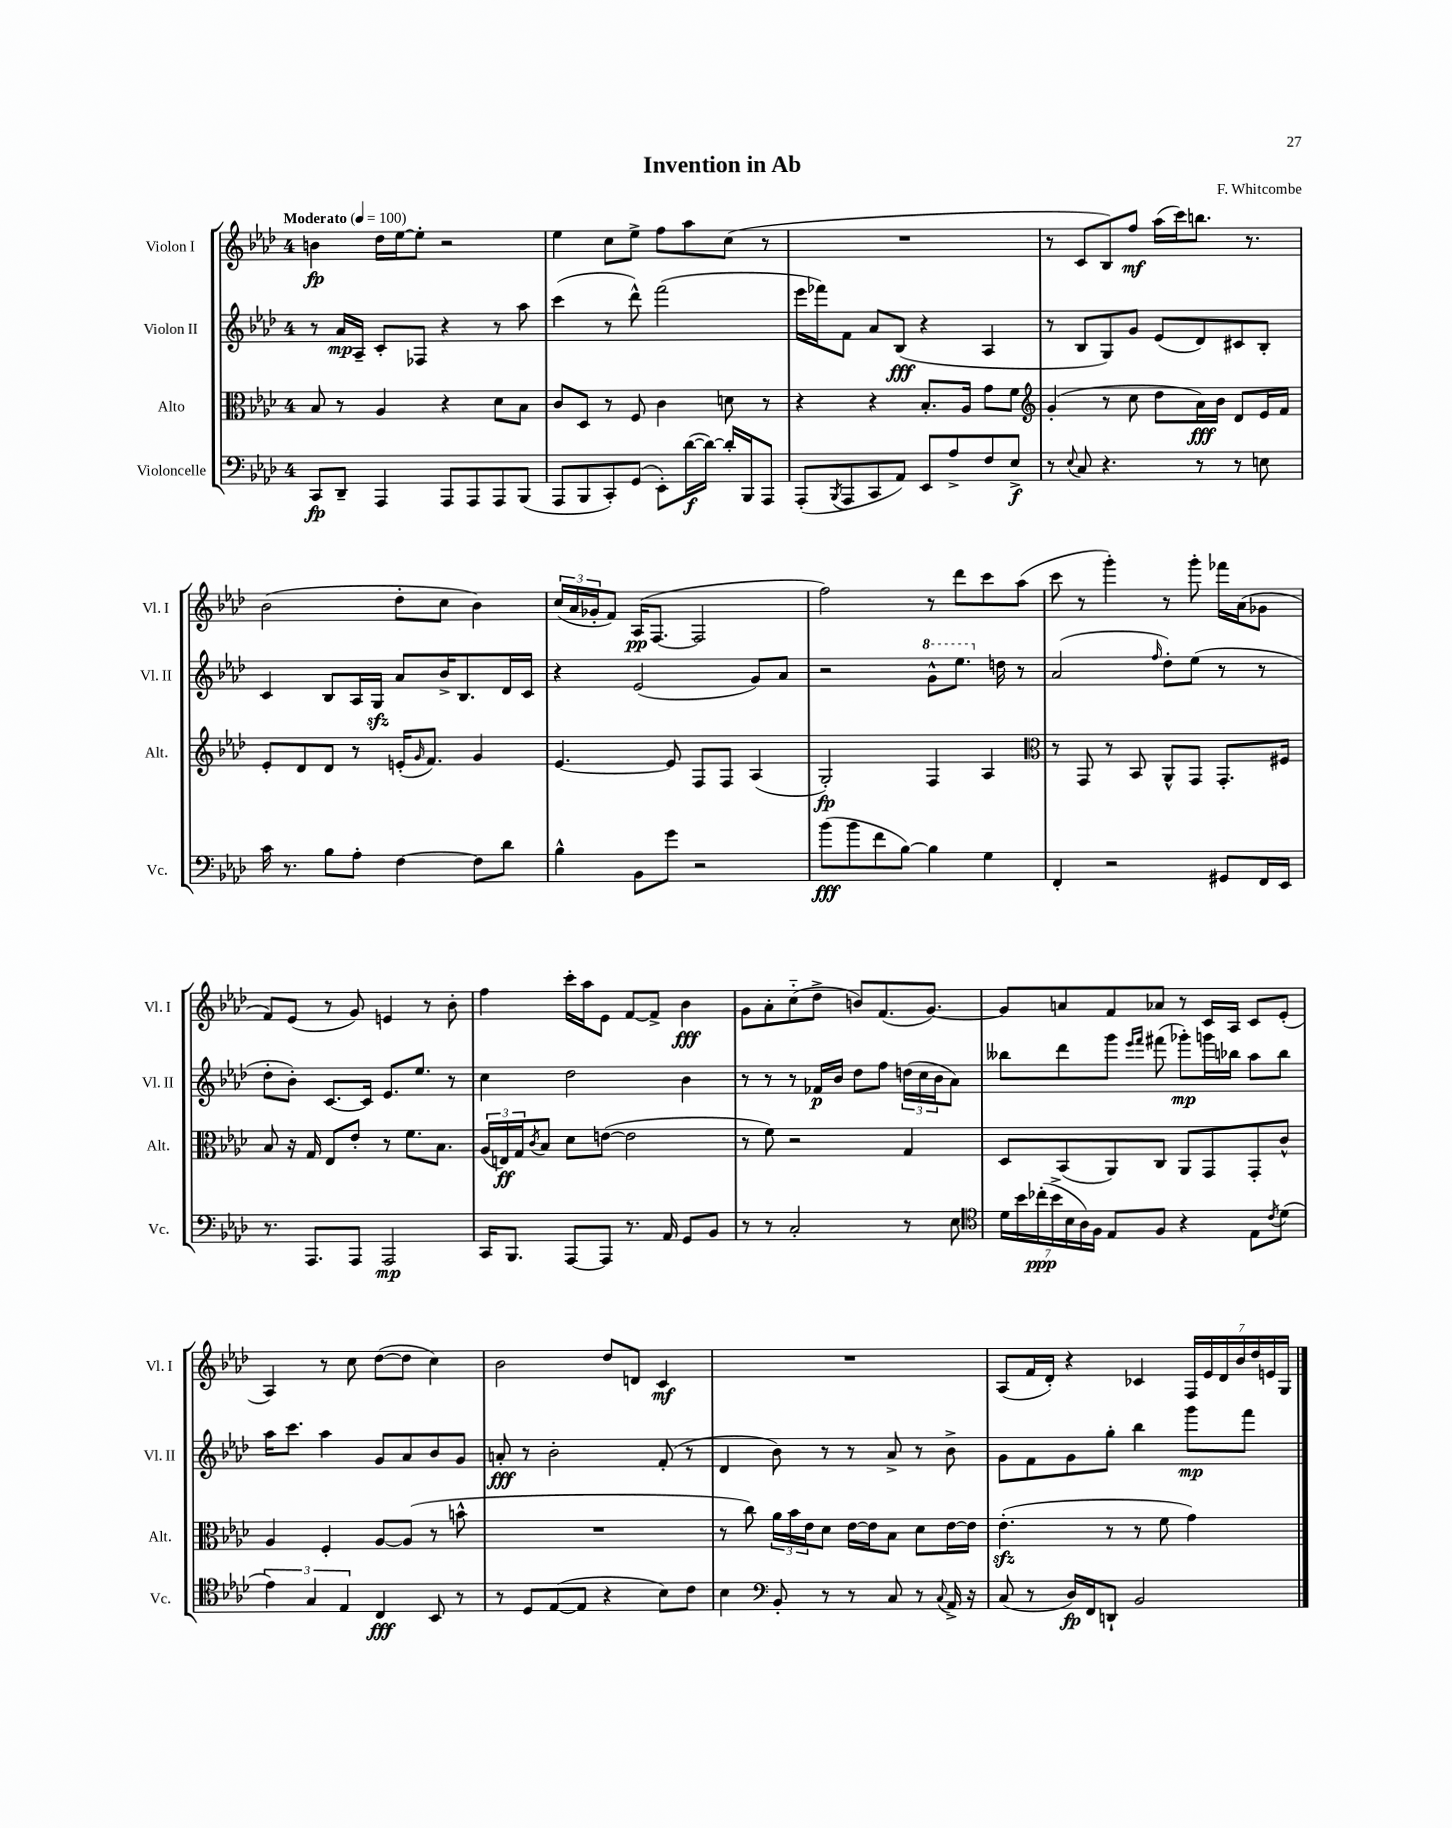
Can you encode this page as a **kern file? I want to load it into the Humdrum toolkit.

**kern	**dynam	**kern	**dynam	**kern	**dynam	**kern	**dynam
*part4	*part4	*part3	*part3	*part2	*part2	*part1	*part1
*staff4	*staff4	*staff3	*staff3	*staff2	*staff2	*staff1	*staff1
*I"Violoncelle	*	*I"Alto	*	*I"Violon II	*	*I"Violon I	*
*I'Vc.	*	*I'Alt.	*	*I'Vl. II	*	*I'Vl. I	*
*clefF4	*	*clefC3	*	*clefG2	*	*clefG2	*
*k[b-e-a-d-]	*	*k[b-e-a-d-]	*	*k[b-e-a-d-]	*	*k[b-e-a-d-]	*
*M4/4	*	*M4/4	*	*M4/4	*	*M4/4	*
*MM100	*	*MM100	*	*MM100	*	*MM100	*
=1	=1	=1	=1	=1	=1	=1	=1
!	!	!	!	!	!	!LO:TX:a:B:t=Moderato	!
8CC/L	fp	8B-/	.	8r	.	4bn\	fp
8DD-~/J	.	8r	.	16a-/LL	mp	.	.
.	.	.	.	16A-~/JJ	.	.	.
4AAA-/	.	4A-/	.	8c'/L	.	16dd-\LL	.
.	.	.	.	.	.	[16ee-\J	.
.	.	.	.	8F-X/J	.	8ee-'\J]	.
8AAA-/L	.	4r	.	4r	.	2r	.
8AAA-/	.	.	.	.	.	.	.
8AAA-/	.	8d-\L	.	8r	.	.	.
(8BBB-/J	.	8B-\J	.	8aa-\	.	.	.
=2	=2	=2	=2	=2	=2	=2	=2
8AAA-/L	.	8c/L	.	(4ccc\	.	4ee-\	.
8BBB-/	.	8D-/J	.	.	.	.	.
8CC'/)	.	8r	.	8r	.	8cc\L	.
(8GG/J	.	8F/	.	8ddd-^^\)	.	8ee-^\J	.
8EE-'\L)	.	4c\	.	(2fff\	.	8ff\L	.
([16d-\L	f	.	.	.	.	8aa-\	.
16d-\JJ_)	.	.	.	.	.	.	.
16d-'/LL]	.	8dn\	.	.	.	(8cc\J	.
16BBB-/J	.	.	.	.	.	.	.
8AAA-/J	.	8r	.	.	.	8r	.
=3	=3	=3	=3	=3	=3	=3	=3
(8AAA-'/L	.	4r	.	16eee-\LL	.	1r	.
.	.	.	.	16fff-X\J)	.	.	.
8qBBB-/	.	.	.	.	.	.	.
8AAA-/	.	.	.	8f\J	.	.	.
8CC/	.	4r	.	8a-/L	.	.	.
8AA-/J)	.	.	.	(8B-/J	fff	.	.
8EE-/L	.	8.B-'/L	.	4r	.	.	.
8A-^/	.	.	.	.	.	.	.
.	.	16A-/Jk	.	.	.	.	.
8F/	.	8g\L	.	4A-/	.	.	.
8E-^/J	f	8f\J	.	.	.	.	.
=4	=4	=4	=4	=4	=4	=4	=4
*	*	*clefG2	*	*	*	*	*
8r	.	(4g'/	.	8r	.	8r	.
8qqE-/	.	.	.	.	.	.	.
8C/	.	.	.	8B-/L	.	8c/L	.
4.r	.	8r	.	8G/)	.	8B-/)	.
.	.	8cc\	.	8g/J	.	8ff/J	mf
.	.	8dd-\L	.	(8e-/L	.	(16aa-\LL	.
.	.	.	.	.	.	16ccc\J)	.
8r	.	16a-\L)	fff	8d-/)	.	8.bbn\J	.
.	.	16b-\JJ	.	.	.	.	.
8r	.	8d-/L	.	8c#X/	.	.	.
.	.	.	.	.	.	8.r	.
8En\	.	16e-/L	.	8B-'/J	.	.	.
.	.	16f/JJ	.	.	.	.	.
!!LO:LB:g=z
=5	=5	=5	=5	=5	=5	=5	=5
16c\	.	8e-'/L	.	4c/	.	(2b-\	.
8.r	.	.	.	.	.	.	.
.	.	8d-/	.	.	.	.	.
8B-\L	.	8d-/J	.	8B-/L	.	.	.
8A-'\J	.	8r	.	16A-/L	.	.	.
.	.	.	.	16Gzz/JJ	.	.	.
[4F\	.	(16en'/KL	.	8a-/L	.	8dd-'\L	.
.	.	16qqg/	.	.	.	.	.
.	.	8.f/J)	.	.	.	.	.
.	.	.	.	16b-^/K	.	8cc\J	.
.	.	.	.	8.B-/	.	.	.
8F\L]	.	4g/	.	.	.	4b-\)	.
8d-\J	.	.	.	16d-/L	.	.	.
.	.	.	.	16c/JJ	.	.	.
=6	=6	=6	=6	=6	=6	=6	=6
4B-^^\	.	[4.e-/	.	4r	.	(24cc/LL	.
.	.	.	.	.	.	24a-/	.
.	.	.	.	.	.	24g-X'/J	.
.	.	.	.	.	.	8f/J)	.
8BB-\L	.	.	.	(2e-/	.	(16A-/KL	pp
.	.	.	.	.	.	[8.F/J	.
8g\J	.	8e-/]	.	.	.	.	.
2r	.	8F/L	.	.	.	2F/]	.
.	.	8F/J	.	.	.	.	.
.	.	(4A-/	.	8g/L)	.	.	.
.	.	.	.	8a-/J	.	.	.
=7	=7	=7	=7	=7	=7	=7	=7
(8b-\L	fff	2G'/)	fp	2r	.	2ff\)	.
8b-\	.	.	.	.	.	.	.
8f\	.	.	.	.	.	.	.
[8B-\J)	.	.	.	.	.	.	.
*	*	*	*	*8va	*	*	*
4B-\]	.	4F/	.	8gg^^\L	.	8r	.
.	.	.	.	8.eee-\J	.	8ddd-\L	.
4G\	.	4A-/	.	.	.	8ccc\	.
*	*	*	*	*X8va	*	*	*
.	.	.	.	16ddn\	.	.	.
.	.	.	.	8r	.	(8aa-\J	.
=8	=8	=8	=8	=8	=8	=8	=8
*	*	*clefC3	*	*	*	*	*
4FF'/	.	8r	.	(2a-/	.	8ccc\	.
.	.	8GG/	.	.	.	8r	.
2r	.	8r	.	.	.	4ggg'\)	.
.	.	8BB-/	.	.	.	.	.
.	.	.	.	16qqff/	.	.	.
.	.	8AA-^^/L	.	8dd-'\L)	.	8r	.
.	.	8GG/J	.	(8ee-\J	.	8ggg'\	.
8GG#X/L	.	8.GG'/L	.	8r	.	16fff-X\LL	.
.	.	.	.	.	.	(16a-\J	.
16FF/L	.	.	.	8r	.	8g-X\J	.
16EE-/JJ	.	16F#X/Jk	.	.	.	.	.
!!LO:LB:g=z
=9	=9	=9	=9	=9	=9	=9	=9
8.r	.	8B-/	.	8dd-'\L	.	8f/L)	.
.	.	16r	.	8b-'\J)	.	(8e-/J	.
8.AAA-/L	.	16G/	.	.	.	.	.
.	.	8E-/L	.	[8.c/L	.	8r	.
8AAA-/J	.	8e-'/J	.	.	.	8g/)	.
.	.	.	.	16c/Jk]	.	.	.
2AAA-/	mp	8r	.	8.e-/L	.	4en/	.
.	.	8.f\L	.	.	.	.	.
.	.	.	.	8.ee-/J	.	.	.
.	.	.	.	.	.	8r	.
.	.	8.B-\J	.	.	.	.	.
.	.	.	.	8r	.	8b-'\	.
=10	=10	=10	=10	=10	=10	=10	=10
16CC/KL	.	(24A-/LL	.	4cc\	.	4ff\	.
.	.	24En/)	ff	.	.	.	.
8.BBB-/J	.	.	.	.	.	.	.
.	.	24G/J	.	.	.	.	.
.	.	8qc/	.	.	.	.	.
.	.	8B-/J	.	.	.	.	.
[8AAA-/L	.	8d-\L	.	2dd-\	.	16ccc'\LL	.
.	.	.	.	.	.	16aa-\J	.
8AAA-/J]	.	([8en\J	.	.	.	8e-\J	.
8.r	.	2e\]	.	.	.	[8f/L	.
.	.	.	.	.	.	8f^/J]	.
16AA-/	.	.	.	.	.	.	.
8GG/L	.	.	.	4b-\	.	4b-\	fff
8BB-/J	.	.	.	.	.	.	.
=11	=11	=11	=11	=11	=11	=11	=11
8r	.	8r	.	8r	.	8g\L	.
8r	.	8f\)	.	8r	.	8a-'\	.
2C'/	.	2r	.	8r	.	(8cc\	.
.	.	.	.	16f-X/LL	p	8dd-^\J	.
.	.	.	.	16b-/JJ	.	.	.
.	.	.	.	8dd-\L	.	8bn/L)	.
.	.	.	.	8ff\J	.	(8.f/	.
8r	.	4G/	.	(24ddn\LL	.	.	.
.	.	.	.	24cc\	.	.	.
.	.	.	.	.	.	[8.g/J)	.
.	.	.	.	24b-\J	.	.	.
8E-\	.	.	.	8a-\J)	.	.	.
=12	=12	=12	=12	=12	=12	=12	=12
*clefC4	*	*	*	*	*	*	*
28d-\LL	.	8D-/L	.	8bb--X\L	.	8g/L]	.
28b-\	.	.	.	.	.	.	.
(28cc-X'\	ppp	.	.	.	.	.	.
28b-^\	.	.	.	.	.	.	.
.	.	(8BB-/	.	8ddd-\	.	8an/	.
28B-\	.	.	.	.	.	.	.
28A-\)	.	.	.	.	.	.	.
28F\JJ	.	.	.	.	.	.	.
8E-/L	.	8AA-/)	.	8ggg\J	.	8f/	.
.	.	.	.	16qqeee-/LL	.	.	.
.	.	.	.	16qqfff/JJ	.	.	.
8F/J	.	8C/J	.	(8fff#X\	.	8a-X/J	.
4r	.	8AA-/L	.	8ggg-X'\L)	mp	8r	.
.	.	8GG/	.	16gggn\L	.	16c/LL	.
.	.	.	.	16bb-X\JJ	.	16A-/JJ	.
8E-\L	.	8GG'/	.	8aa-\L	.	8c/L	.
8qc/	.	.	.	.	.	.	.
(8d-\J	.	8c^^/J	.	8bb-\J	.	(8e-'/J	.
!!LO:LB:g=z
=13	=13	=13	=13	=13	=13	=13	=13
6e-\)	.	4A-/	.	16aa-\KL	.	4A-/)	.
.	.	.	.	8.ccc\J	.	.	.
6G/	.	.	.	.	.	.	.
.	.	4F'/	.	4aa-\	.	8r	.
6E-/	.	.	.	.	.	.	.
.	.	.	.	.	.	8cc\	.
4C/	fff	[8A-/L	.	8g/L	.	([8dd-\L	.
.	.	(8A-/J]	.	8a-/	.	8dd-\J]	.
8BB-/	.	8r	.	8b-/	.	4cc\)	.
8r	.	8bn^^\	.	8g/J	.	.	.
=14	=14	=14	=14	=14	=14	=14	=14
8r	.	1r	.	8an'/	fff	2b-\	.
8D-/L	.	.	.	8r	.	.	.
([8E-/	.	.	.	2b-'\	.	.	.
8E-/J]	.	.	.	.	.	.	.
4r	.	.	.	.	.	8dd-/L	.
.	.	.	.	.	.	8dn/J	.
8B-\L)	.	.	.	(8f'/	.	4c/	mf
8c\J	.	.	.	8r	.	.	.
=15	=15	=15	=15	=15	=15	=15	=15
4B-\	.	8r	.	4d-/	.	1r	.
.	.	8cc\)	.	.	.	.	.
*clefF4	*	*	*	*	*	*	*
8BB-'/	.	24a-\LL	.	8b-\)	.	.	.
.	.	24b-\	.	.	.	.	.
.	.	24e-\J	.	.	.	.	.
8r	.	8d-\J	.	8r	.	.	.
8r	.	[16e-\LL	.	8r	.	.	.
.	.	16e-\J]	.	.	.	.	.
8C/	.	8B-\J	.	8a-^/	.	.	.
8r	.	8d-\L	.	8r	.	.	.
8qqC/	.	.	.	.	.	.	.
16AA-^/	.	[16e-\L	.	8b-^\	.	.	.
16r	.	16e-\JJ]	.	.	.	.	.
=16	=16	=16	=16	=16	=16	=16	=16
(8C/	.	(4.e-zz'\	.	8g\L	.	(8A-/L	.
8r	.	.	.	8f\	.	16f/L	.
.	.	.	.	.	.	16d-'/JJ)	.
16D-/LL)	fp	.	.	8g\	.	4r	.
16FF/J	.	.	.	.	.	.	.
8DDn`/J	.	8r	.	8gg'\J	.	.	.
2BB-/	.	8r	.	4bb-\	.	4c-X/	.
.	.	8f\	.	.	.	.	.
.	.	4g\)	.	8ggg\L	mp	28F/LL	.
.	.	.	.	.	.	28e-/	.
.	.	.	.	.	.	28d-/	.
.	.	.	.	.	.	28b-/	.
.	.	.	.	8fff\J	.	.	.
.	.	.	.	.	.	28dd-/	.
.	.	.	.	.	.	28en/	.
.	.	.	.	.	.	28G/JJ	.
==	==	==	==	==	==	==	==
*-	*-	*-	*-	*-	*-	*-	*-
